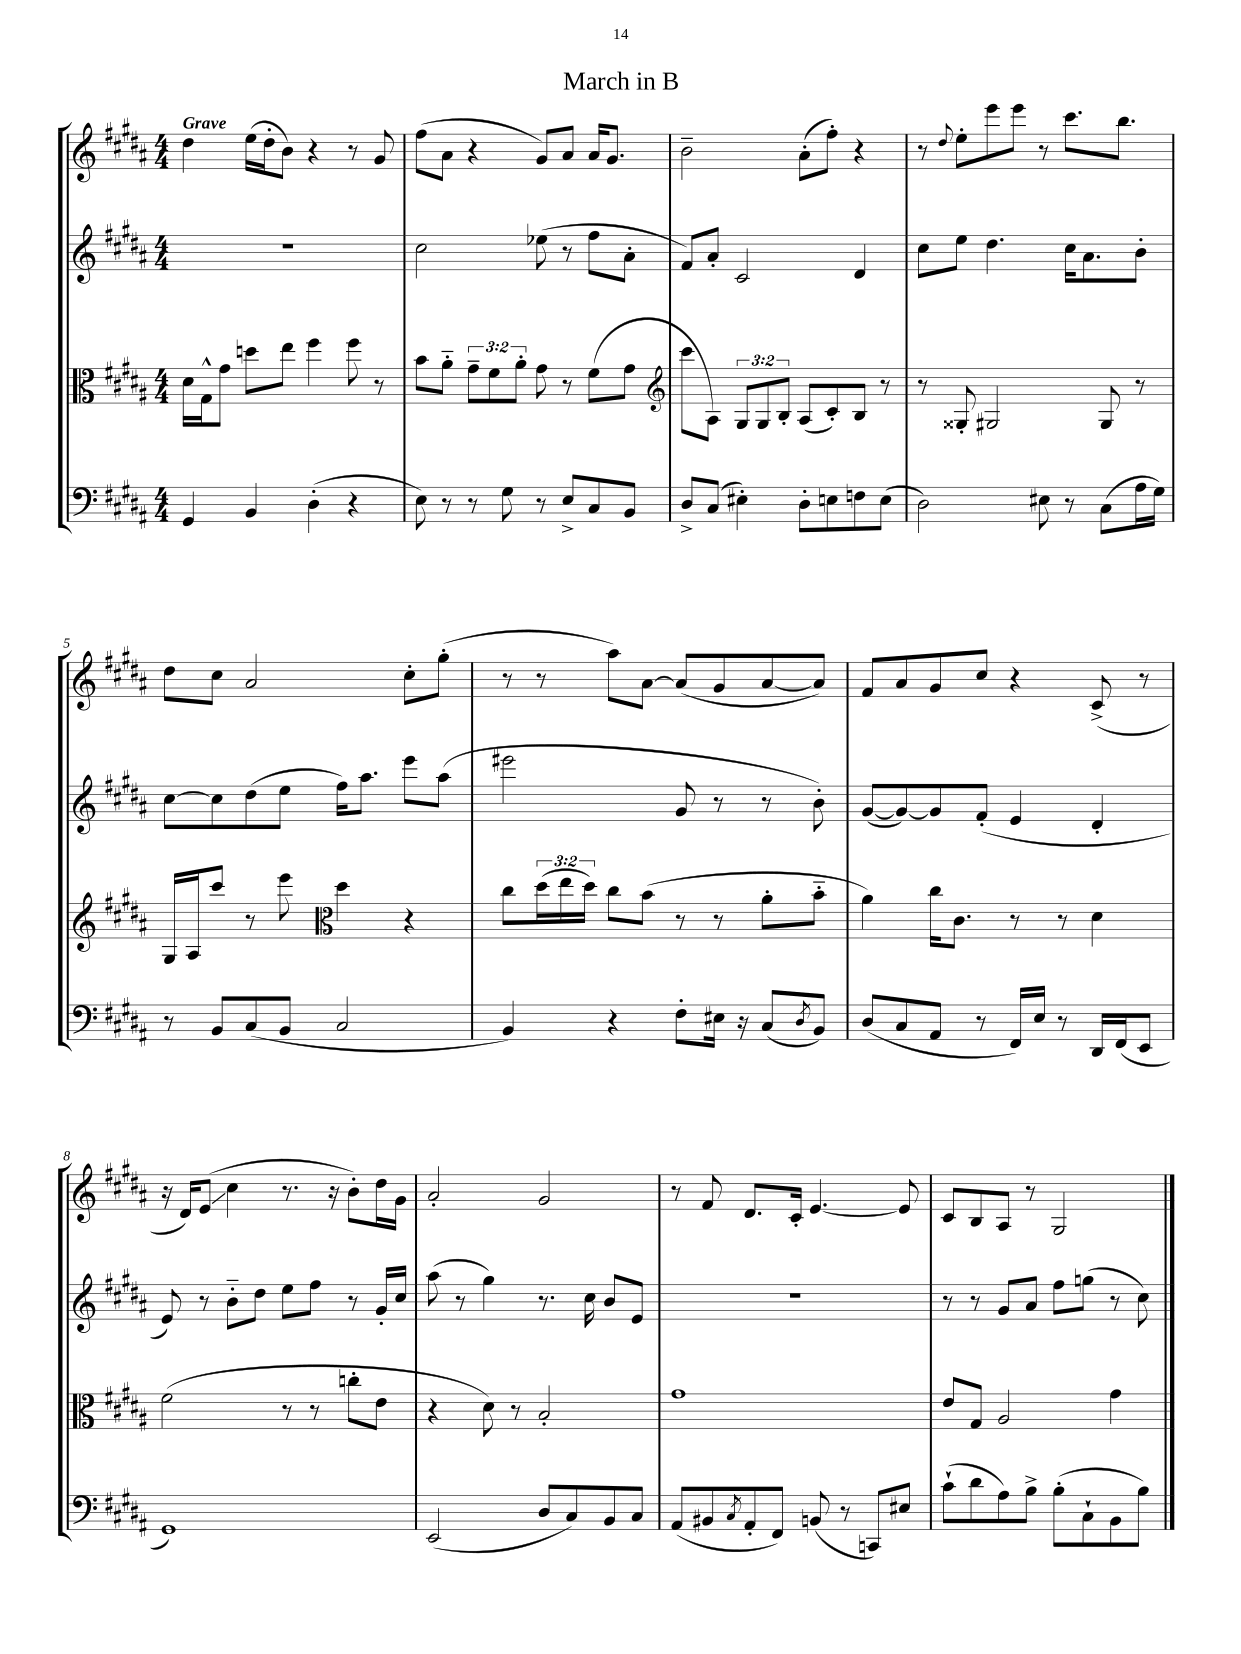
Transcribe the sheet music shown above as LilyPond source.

\header { title = "March in B" }
<<
\new StaffGroup <<
\new Staff = "s0" {
    \clef treble \key b \major \numericTimeSignature \time 4/4 \tempo "Grave"
    dis''4 e''16( dis''16-. b'8) r4 r8 gis'8 |
    fis''8( ais'8 r4 gis'8) ais'8 ais'16 gis'8. |
    b'2-- ais'8-.( fis''8-.) r4 |
    r8 \appoggiatura { dis''8 } e''8-. e'''8 e'''8 r8 cis'''8. b''8. |
    dis''8 cis''8 ais'2 cis''8-. gis''8-.( |
    r8 r8 ais''8) ais'8~ ais'8( gis'8 ais'8~ ais'8) |
    fis'8 ais'8 gis'8 cis''8 r4 cis'8->( r8 |
    r16 dis'16) e'8\glissando( cis''4 r8. r16 b'8-.) dis''16 gis'16 |
    ais'2-. gis'2 |
    r8 fis'8 dis'8. cis'16-. e'4.~ e'8 |
    cis'8 b8 ais8 r8 gis2 \bar "|." |
}
\new Staff = "s1" {
    \clef treble \key b \major \numericTimeSignature \time 4/4
    R1 |
    cis''2 ees''8( r8 fis''8 ais'8-. |
    fis'8) ais'8-. cis'2 dis'4 |
    cis''8 e''8 dis''4. cis''16 ais'8. b'8-. |
    cis''8~ cis''8 dis''8( e''8 fis''16) ais''8. e'''8 ais''8( |
    eis'''2 gis'8 r8 r8 b'8-.) |
    gis'8~( gis'8~) gis'8 fis'8-.( e'4 dis'4-. |
    e'8) r8 b'8-_ dis''8 e''8 fis''8 r8 gis'16-. cis''16 |
    ais''8( r8 gis''4) r8. cis''16 b'8 e'8 |
    R1 |
    r8 r8 gis'8 ais'8 fis''8 g''8( r8 cis''8) \bar "|." |
}
\new Staff = "s2" {
    \clef alto \key b \major \numericTimeSignature \time 4/4 \override Staff.TupletNumber.text = #tuplet-number::calc-fraction-text
    dis'16 gis16-^ gis'8 d''8 e''8 fis''4 fis''8 r8 |
    b'8 ais'8-_ \tuplet 3/2 { gis'8-- fis'8 ais'8-. } gis'8 r8 fis'8( gis'8 |
    \clef treble cis'''8 ais8) \tuplet 3/2 { gis8 gis8 b8-. } ais8( cis'8-.) b8 r8 |
    r8 gisis8-. gis2 gis8 r8 |
    gis16 ais16 cis'''8 r8 e'''8 \clef alto dis''4 r4 |
    cis''8 \tuplet 3/2 { dis''16( e''16 dis''16) } cis''8 b'8( r8 r8 ais'8-. b'8-_ |
    ais'4) cis''16 cis'8. r8 r8 dis'4 |
    fis'2( r8 r8 c''8-. e'8 |
    r4 dis'8) r8 b2-. |
    gis'1 |
    e'8 gis8 ais2 gis'4 \bar "|." |
}
\new Staff = "s3" {
    \clef bass \key b \major \numericTimeSignature \time 4/4
    gis,4 b,4 dis4-.( r4 |
    e8) r8 r8 gis8 r8 e8-> cis8 b,8 |
    dis8-> cis8( eis4-.) dis8-. e8 f8 e8( |
    dis2) eis8 r8 cis8( ais16 gis16) |
    r8 b,8 cis8( b,8 cis2 |
    b,4) r4 fis8-. eis16 r16 cis8( \acciaccatura { dis8 } b,8) |
    dis8( cis8 ais,8 r8 fis,16) e16 r8 dis,16 fis,16( e,8 |
    gis,1) |
    e,2( dis8 cis8) b,8 cis8 |
    ais,8( bis,8 \acciaccatura { cis8 } ais,8-. fis,8) b,8( r8 c,8) eis8 |
    cis'8-!( dis'8 ais8) b8-> b8-.( cis8-! b,8 b8) \bar "|." |
}
>>
>>
